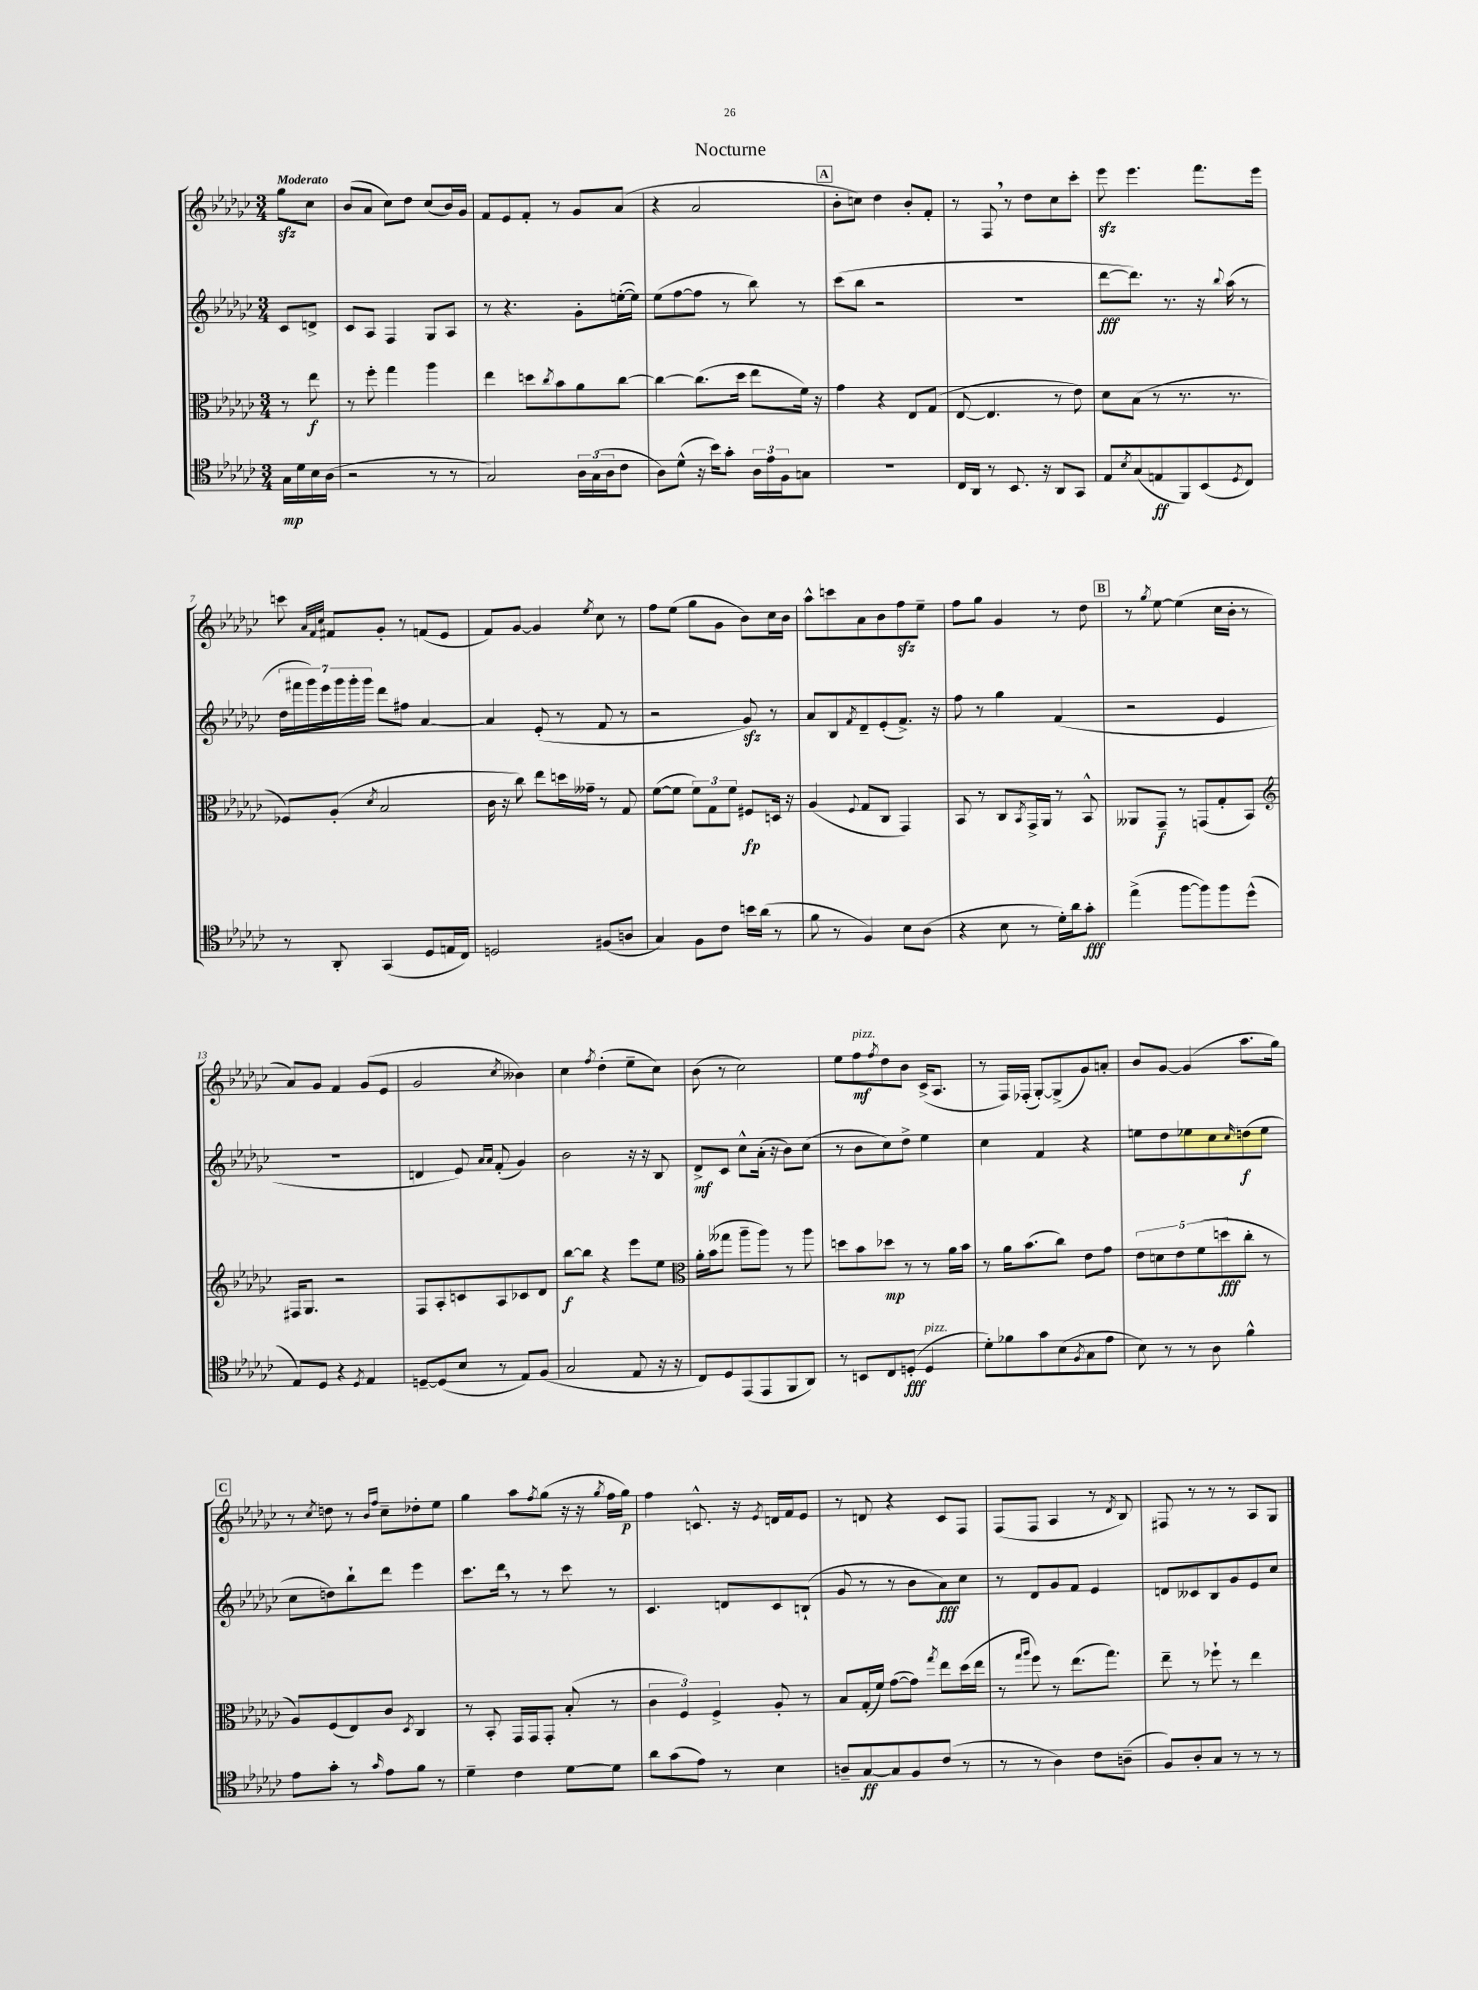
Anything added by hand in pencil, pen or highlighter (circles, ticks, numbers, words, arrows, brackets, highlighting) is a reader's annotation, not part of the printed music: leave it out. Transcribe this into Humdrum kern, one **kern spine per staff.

**kern	**kern	**kern	**kern
*staff4	*staff3	*staff2	*staff1
*clefC4	*clefC3	*clefG2	*clefG2
*k[b-e-a-d-g-c-]	*k[b-e-a-d-g-c-]	*k[b-e-a-d-g-c-]	*k[b-e-a-d-g-c-]
*M3/4	*M3/4	*M3/4	*M3/4
16G-	8r	8c-	8gg-
16d-	.	.	.
16B-	8ee-	8d^	8cc-
(16A-	.	.	.
=	=	=	=
2r	8r	8c-	(8b-
.	8ff'	8A-	8a-
.	4gg-	4F	8cc-)
.	.	.	8dd-
8r	4aa-	8G-	(8cc-
8r	.	8A-	16b-)
.	.	.	16g-
=	=	=	=
2G-)	4ee-	8r	8f
.	.	4.r	8e-
.	8dd	.	8f'
.	8qcc-	.	.
.	8b-	.	8r
24A-	8a-	8g-'	8g-
(24G-	.	.	.
24A-	.	.	.
8c-	[8cc-	([16ee'	(8a-
.	.	16ee])	.
=	=	=	=
8A-)	4cc-_	(8ee-	4r
(8d-^^	.	[8ff	.
16r	(8.cc-]	8ff]	2a-
16b-)	.	.	.
8g-'	.	8r	.
.	16dd-	.	.
24A-	8ee-	8bb-)	.
24e-	.	.	.
24F	.	.	.
8G	16f)	8r	.
.	16r	.	.
=	=	=	=
2.r	4g-	(8ccc-	8b-'
.	.	8bb-	8cc)
.	4r	2r	4dd-
.	8E-	.	8b-'
.	(8G-	.	8f'
=	=	=	=
16C-	[8E-	2.r	8r
16AA-	.	.	.
8r	4.E-]	.	8F
8.BB-	.	.	8r
.	.	.	8dd-
16r	.	.	.
8AA-	8r	.	8cc-
8GG-	8e-)	.	8ccc-'
=	=	=	=
8E-	8d-	[8ddd-	8eee-
8qB-	.	.	.
(8G-	(8B-	8.ddd-])	4.eee-
8E	8r	.	.
.	.	8.r	.
8FF)	8.r	.	.
(8BB-	.	16r	8.fff
.	.	8qqbb-	.
.	8.r	(16aa-	.
8qD-	.	.	.
8C-)	.	8r	.
.	.	.	16eee-
=	=	=	=
8r	8F-)	28dd-	8ccc
.	.	28fff#	.
.	.	28ggg-)	.
.	.	28eee-	.
.	.	.	32qqa-
.	.	.	32qqf
.	.	.	32qqcc-
8AA-'	(8A-'	.	8f#
.	.	28ggg-	.
.	.	28ggg-'	.
.	.	28ggg-	.
.	8qd-	.	.
(4GG-	2B-	8ddd-	8g-'
.	.	8ff#	8r
8D-	.	[4a-	(8f
16E	.	.	8e-
16C-)	.	.	.
=	=	=	=
2D	16c-	4a-]	8f)
.	16r	.	.
.	8cc-)	.	[8g-
.	8ee-	(8e-'	4g-]
.	16dd	8r	.
.	16g--~	.	.
.	.	.	8qee-
(8F#	8r	8f	8cc-
8A	8G-	8r	8r
=	=	=	=
4G-)	([8f	2r	8ff
.	8f]	.	(8ee-
8F	12f)	.	8gg-
.	12G-	.	.
8c-	.	.	8g-
.	12f	.	.
16b	8F#	8g-)	8b-)
(16a-	.	.	.
8r	16D	8r	16cc-
.	16r	.	16b-
=	=	=	=
8f	(4A-	8a-	8aa-^^
8r	.	8B-	8ccc
.	8qqF	8qf	.
4F)	8G-	8d-~	8a-
.	8C-	(8e-'	8b-
8B-	4GG-)	8.f^)	8ff
(8A-	.	.	8ee-~
.	.	16r	.
=	=	=	=
4r	8BB-	8ff	8ff
.	8r	8r	8gg-
8B-	8C-	4gg-	4g-
.	8qBB-	.	.
8r	16GG-^	.	.
.	16AA-	.	.
16d-')	8r	(4f	8r
16a-	.	.	.
8g-'	8BB-^^	.	8dd-
=	=	=	=
(4ee-^	8AA--	2r	8r
.	.	.	8qgg-
.	8GG-~	.	[8ee-
[8ff	8r	.	(4ee-]
8ff])	(8GG	.	.
8ff	8G-'	4e-	16cc-
.	.	.	16b-'
(8dd-^^	8BB-)	.	8r
=	=	=	=
*	*clefG2	*	*
8E-)	16F#	2.r	8a-)
.	8.G-	.	.
8D-	.	.	8g-
4r	2r	.	4f
8qD-	.	.	.
4E-	.	.	(8g-
.	.	.	8e-
=	=	=	=
[8D~	8F	4d	2g-
(8D]	8A-'	.	.
8B-	8c	8e-)	.
.	.	16qqa-	.
.	.	16qqa-	.
8r	8A-	(8f'	.
.	.	.	8qcc-
8E-)	8c-	4g-)	4b--)
(8F	8d-	.	.
=	=	=	=
2G-	[8bb-	2b-	4cc-
.	8bb-]	.	.
.	.	.	8qff
.	4r	.	(4dd-'
8E-	8eee-	16r	8ee-~
.	.	16r	.
16r	8ee-	8B-	8cc-)
16r	.	.	.
=	=	=	=
*	*clefC3	*	*
8C-)	16a-'	8d-^	(8b-
.	(16b-	.	.
8D-	8gg--	8c-	8r
(8EE-	8aa-~	8cc-^^	2cc-)
8EE-	8aa-)	(16a-'	.
.	.	16r	.
8FF	8r	8b-)	.
8AA-)	8aa-	(8cc-	.
=	=	=	=
8r	8dd	8r	8ee-
8BB	8b-	8b-	8ff
.	.	.	8qff
8C-	8dd-	8cc-)	8dd-
(8D'	8r	8dd-^	8b-
4D	8r	4ee-	(16c-^
.	.	.	8.A-
.	16a-	.	.
.	16b-	.	.
=	=	=	=
8d-')	8r	4cc-	8r
8f-	16a-	.	16F)
.	(8.b-	.	(16F-'
8g-	.	4f	[8G-')
(8B-	8cc-)	.	(8G-^]
8qF	.	.	.
8G-	8e-	4r	8g-)
8e-	8g-	.	8a'
=	=	=	=
8B-)	10e-	8ee	8b-
.	10d	.	.
8r	.	8dd-	[8g-
.	10e-	.	.
8r	.	8ee-	(4g-]
.	(10f	.	.
8A-	.	8cc-	.
.	10dd	.	.
.	.	16qqcc-	.
4f^^	8cc-'	(8dd	8.aa-
.	8r	8ee-	.
.	.	.	16gg-)
=	=	=	=
8e-	8A-)	8cc-	8r
.	.	.	8qcc-
8g-'	(8F	8dd)	8dd
8r	8E-)	8bb-`	8r
.	.	.	16qqb-
16qqg-	.	.	16qqff
8e-	8c-	8ddd-	8cc-~
.	8qD-	.	.
8f	4C-	4eee-	8dd-'
8r	.	.	8ee-
=	=	=	=
4d-~	8r	8.ccc-	4gg-
.	8BB-'	.	.
.	.	16ddd-	.
4c-	16GG-	8r	8aa-
.	16GG-	.	.
.	.	.	8qff
.	8GG-'	8r	(8gg-
[8d-	(8B-'	8ccc-	16r
.	.	.	16r
.	.	.	8qgg-
8d-]	8r	8r	16ff
.	.	.	16gg-)
=	=	=	=
8a-	6c-	4.c-	4ff
(8g-	.	.	.
.	6F)	.	.
8e-)	.	.	8.c^^
.	6F^	.	.
8r	.	8d	.
.	.	.	16r
.	.	.	8qe-
4B-	8A-'	8c-	16d
.	.	.	16f
.	8r	(8B`	8e-
=	=	=	=
8A~	8B-	8g-	8r
[8G-	(16G-'	8r	8d
.	16f)	.	.
8G-]	([8g-	8r	4r
8F	8g-])	8b-	.
.	8qgg-	.	.
(8c-	8ee-	8a-)	8c-
8r	(16dd-	8cc-	8F
.	16ee-	.	.
=	=	=	=
8r	8r	8r	(8F
.	16qqgg-	.	.
.	16qqaa-	.	.
8r	8ff)	8d-	8F
4A-)	8r	8g-	4A-
.	(8.ee-	8f	.
8c-	.	4e-	8r
.	8.gg-)	.	.
.	.	.	8qd-
(8A~	.	.	8B-)
=	=	=	=
8F)	8ee-~	8d	8F#
8A-'	8r	8c--	8r
8G-	8ff-`	8B-	8r
8r	8r	8g-	8r
8r	4ee-	8e-	8A-
8r	.	8cc-	8G-
==	==	==	==
*-	*-	*-	*-
